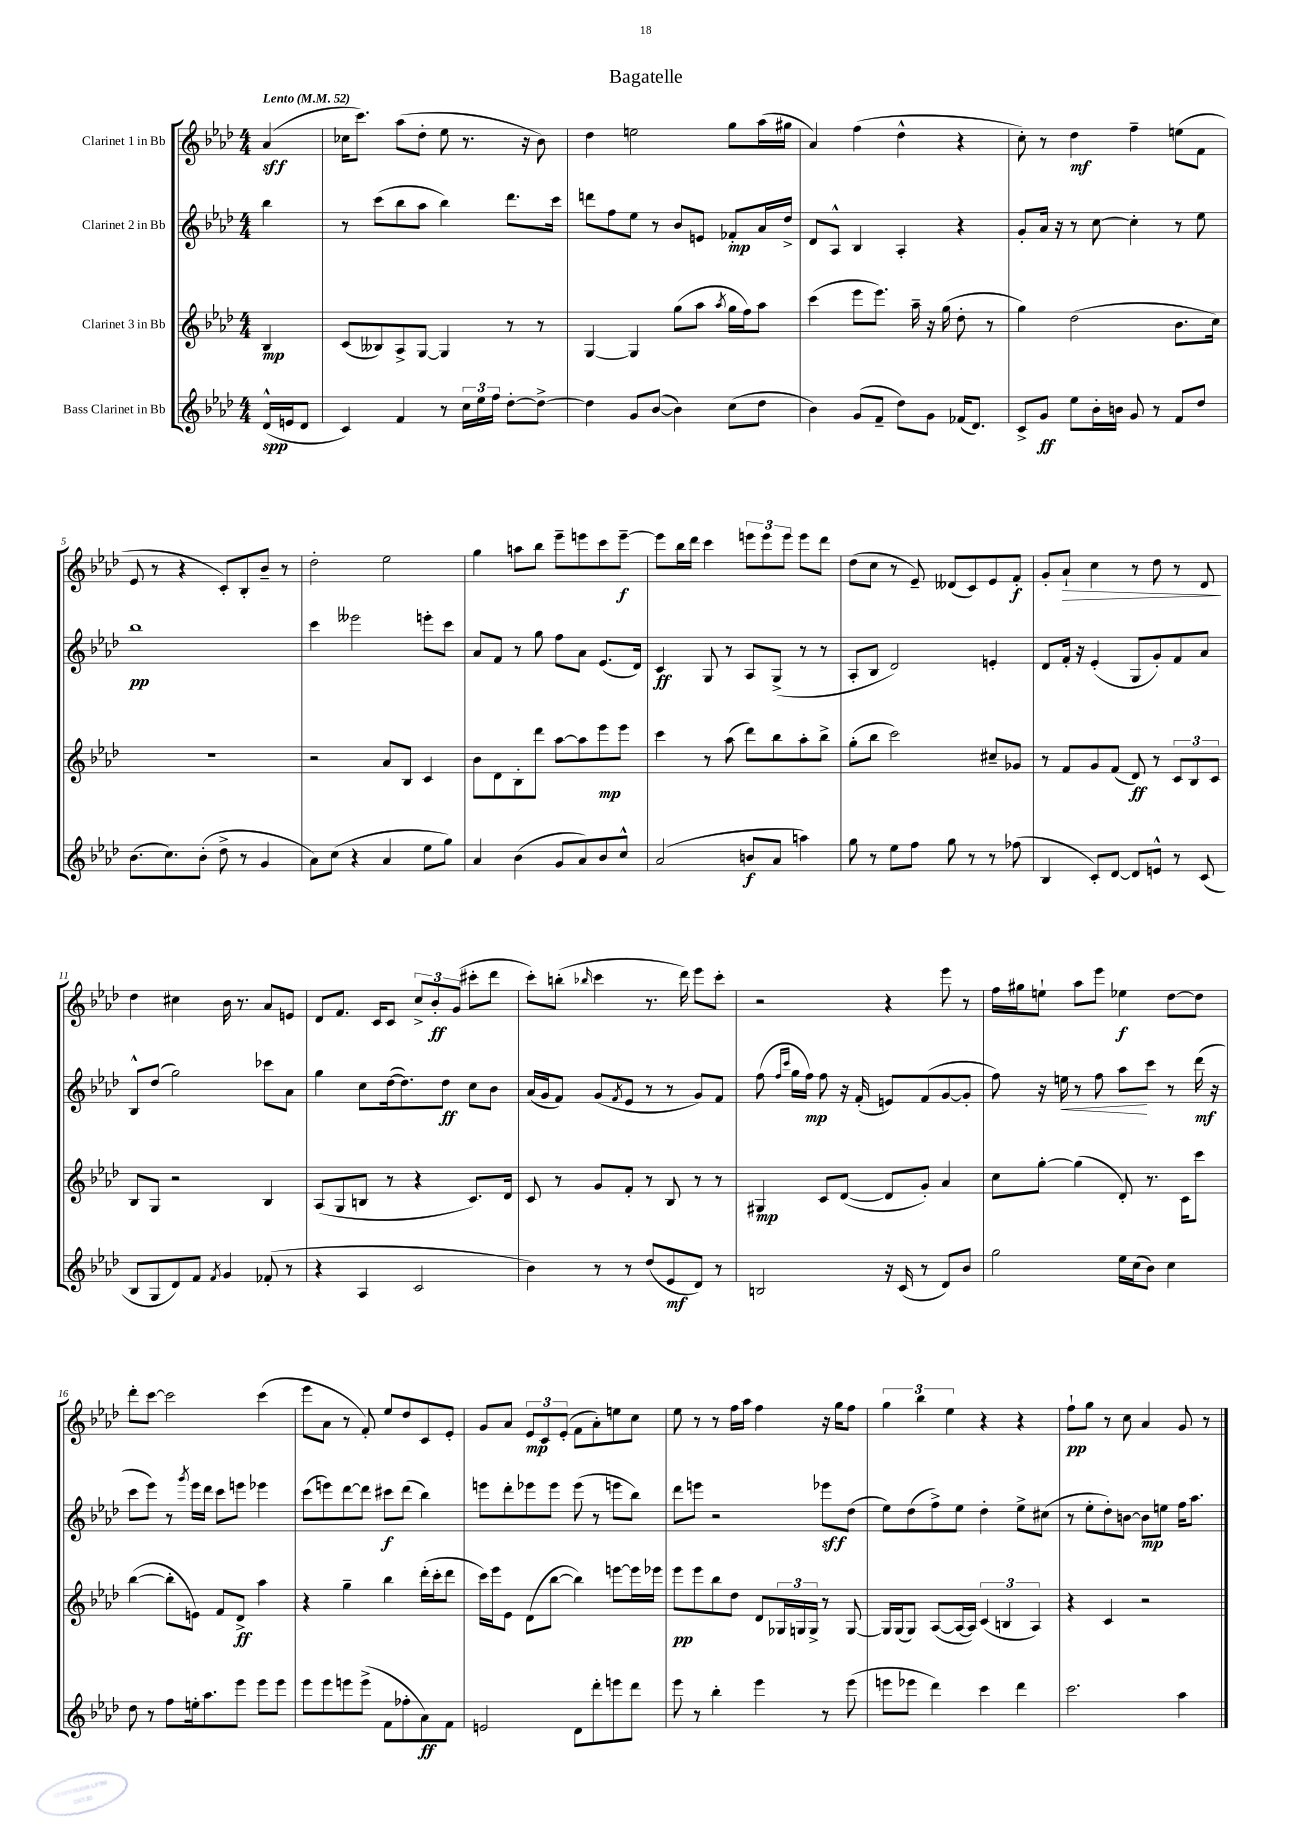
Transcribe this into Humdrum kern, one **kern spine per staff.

**kern	**kern	**kern	**kern
*staff4	*staff3	*staff2	*staff1
*clefG2	*clefG2	*clefG2	*clefG2
*k[b-e-a-d-]	*k[b-e-a-d-]	*k[b-e-a-d-]	*k[b-e-a-d-]
*M4/4	*M4/4	*M4/4	*M4/4
*MM52	*MM52	*MM52	*MM52
(16d-^^	4B-	4bb-	(4a-
16e	.	.	.
8d-	.	.	.
=	=	=	=
4c)	(8c	8r	16cc-
.	.	.	8.ccc)
.	8B--)	(8ccc	.
4f	8A-^	8bb-	(8aa-
.	[8G	8aa-	8dd-'
8r	4G]	4bb-)	8ee-
24cc	.	.	8.r
24ee-	.	.	.
24ff	.	.	.
[8dd-'	8r	8.ddd-	.
.	.	.	16r
8dd-^_	8r	.	8b-)
.	.	16ccc	.
=	=	=	=
4dd-]	[4G	8ddd	4dd-
.	.	8ff	.
8g	4G]	8ee-	2ee
([8b-	.	8r	.
4b-])	(8gg	8b-	.
.	8aa-	8e	.
.	8qaa-	.	.
(8cc	16gg	8f-'	8gg
.	16ff)	.	.
8dd-	8aa-	16a-	(16aa-
.	.	16dd-^	16gg#
=	=	=	=
4b-)	(4ccc	8d-	4a-)
.	.	8A-^^	.
(8g	8eee-	4B-	(4ff
8f~	8.eee-)	.	.
8dd-)	.	4A-'	4dd-^^
.	16aa-~	.	.
8g	16r	.	.
.	(16gg	.	.
(16f-	8dd-'	4r	4r
8.d-)	.	.	.
.	8r	.	.
=	=	=	=
8c^	4gg)	8g'	8cc')
8g	.	16a-	8r
.	.	16r	.
8ee-	(2dd-	8r	4dd-
16b-'	.	[8cc	.
16b	.	.	.
8g	.	4cc']	4ff~
8r	.	.	.
8f	8.b-	8r	(8ee
8dd-	.	8ee-	8f
.	16cc)	.	.
=	=	=	=
(8.b-	1r	1bb-	8e-
.	.	.	8r
8.cc)	.	.	.
.	.	.	4r
(8b-'	.	.	.
8dd-^	.	.	8c')
8r	.	.	8B-'
4g	.	.	8b-~
.	.	.	8r
=	=	=	=
8a-)	2r	4ccc	2dd-'
(8cc	.	.	.
4r	.	2eee--	.
4a-	8a-	.	2ee-
.	8B-	.	.
8ee-	4c	8eee'	.
8gg)	.	8ccc	.
=	=	=	=
4a-	8b-	8a-	4gg
.	8d-	8f	.
(4b-	8B-'	8r	8aa
.	8ddd-	8gg	8bb-
8g	[8aa-	8ff	8eee-~
8a-)	8aa-]	8a-	8eee
8b-	8eee-	(8.e-	8ccc
8cc^^	8eee-	.	[8eee~
.	.	16d-)	.
=	=	=	=
(2a-	4ccc	4c	8eee]
.	.	.	16bb-
.	.	.	16ddd-
.	8r	8G	4ccc
.	(8aa-	8r	.
8b	8ddd-)	8A-	12eee
.	.	.	12eee
8a-	8bb-	(8G^	.
.	.	.	12eee
4aa)	8aa-'	8r	8eee
.	8bb-^	8r	8ddd-
=	=	=	=
8gg	(8gg'	8A-'	(8dd-
8r	8bb-	8B-	8cc
8ee-	2ccc)	2d-)	8r
8ff	.	.	8e-~)
8gg	.	.	(8d--
8r	.	.	8c)
8r	8cc#~	4e'	8e-
(8ff-	8g-	.	8f'
=	=	=	=
4B-	8r	8d-	8g'
.	8f	16f'	8a-`
.	.	16r	.
8c')	8g	(4e-'	4cc
[8d-	(8f	.	.
8d-]	8d-)	8G	8r
8e^^	8r	8g')	8dd-
8r	12c	8f	8r
.	12B-	.	.
(8c	.	8a-	8d-
.	12c	.	.
=	=	=	=
8B-	8B-	8B-^^	4dd-
8G	8G	(8dd-	.
8d-)	2r	2gg)	4cc#
8f	.	.	.
8qf	.	.	.
4g	.	.	16b-
.	.	.	8.r
(8f-'	4B-	8ccc-	8a-
8r	.	8a-	8e
=	=	=	=
4r	(8A-	4gg	8d-
.	8G	.	8.f
4A-	8B	8cc	.
.	.	.	16c
.	8r	([16dd-	8c
.	.	8.dd-])	.
2c	4r	.	12cc^
.	.	.	12b-'
.	.	8dd-	.
.	.	.	(12g
.	8.c)	8cc	8ccc#'
.	.	8b-	8ddd-
.	16d-	.	.
=	=	=	=
4b-)	8c	(16a-	8ccc')
.	.	16g	.
.	8r	8f)	(8bb'
.	.	.	16qqbb-
8r	8g	(8g	4ccc
.	.	8qf	.
8r	8f'	8e-	.
(8dd-	8r	8r	8.r
8e-	8B-	8r	.
.	.	.	16ddd-)
8d-)	8r	8g)	8eee-
8r	8r	8f	8ccc'
=	=	=	=
2B	4G#	(8ff	2r
.	.	16qqff	.
.	.	16qqccc	.
.	.	16gg	.
.	.	16ff)	.
.	8c	8ff	.
.	([8d-	16r	.
.	.	(16f'	.
16r	8d-]	8e)	4r
(16c	.	.	.
8r	8g')	(8f	.
8d-)	4a-	[8g	8eee-
8b-	.	8g']	8r
=	=	=	=
2gg	8cc	8ff)	16ff
.	.	.	16gg#
.	[8gg'	16r	8ee`
.	.	16ee	.
.	(4gg]	8r	8aa-
.	.	8ff	8eee-
16ee-	8d-')	8aa-	4ee-
(16cc	.	.	.
8b-)	8.r	8ccc	.
4cc	.	8r	[8dd-
.	16c	.	.
.	8ccc	(16ddd-	8dd-]
.	.	16r	.
=	=	=	=
8dd-	([4bb-	8ccc	8ddd-'
8r	.	8eee-)	[8ccc
8ff	8bb-']	8r	2ccc]
.	.	8qggg	.
16ee'	8e)	16eee-	.
8.aa-	.	16ddd-	.
.	8f	8ccc	.
8eee-	8d-^	8eee	.
8eee-	4aa-	4eee-	(4ccc
8eee-	.	.	.
=	=	=	=
8eee-	4r	(8ccc	8eee-
8eee-	.	8eee)	8a-
8eee	4gg~	[8ddd-	8r
(8eee^	.	8ddd-]	8f')
8f	4bb-	8ccc#	8ee-
8ff-'	.	(8ddd-	8dd-
8a-)	(16ddd-'	4bb-)	8c
.	16ccc'	.	.
8f	8ddd-	.	8e-'
=	=	=	=
2e	16ccc)	8eee	8g
.	16eee-	.	.
.	8e-	8ddd-'	8a-
.	(8d-	8eee-	12e-
.	.	.	12c
.	[8bb-	8eee-	.
.	.	.	(12e-'
8d-	4bb-])	(8eee-	8f
8ddd-'	.	8r	8a-')
8eee	[8eee	8eee	8ee
8ddd-	16eee]	8bb-)	8cc
.	16eee-	.	.
=	=	=	=
8eee-	8eee-	8ddd-	8ee-
8r	8eee-	8eee	8r
4bb-'	8bb-	2r	8r
.	8dd-	.	16ff
.	.	.	16aa-
4eee-	8d-	.	4ff
.	24G-	.	.
.	24G	.	.
.	24G^	.	.
8r	8r	8eee-	16r
.	.	.	16gg
(8eee-	[8G	(8dd-	8ff
=	=	=	=
8eee	16G]	8ee-)	6gg
.	(16G	.	.
8eee-	8G)	(8dd-	.
.	.	.	6bb-
4ddd-)	([8A-	8ff^)	.
.	.	.	6ee-
.	16A-_	8ee-	.
.	16A-])	.	.
4ccc	(6c	4dd-'	4r
.	6B	.	.
4ddd-	.	8ee-^	4r
.	6A-)	.	.
.	.	(8cc#	.
=	=	=	=
2.ccc	4r	8r	8ff`
.	.	8ee-'	8gg
.	4c	8dd-')	8r
.	.	[8b	8cc
.	2r	8b]	4a-
.	.	8ee	.
4aa-	.	16ff	8g
.	.	8.aa-	.
.	.	.	8r
==	==	==	==
*-	*-	*-	*-
